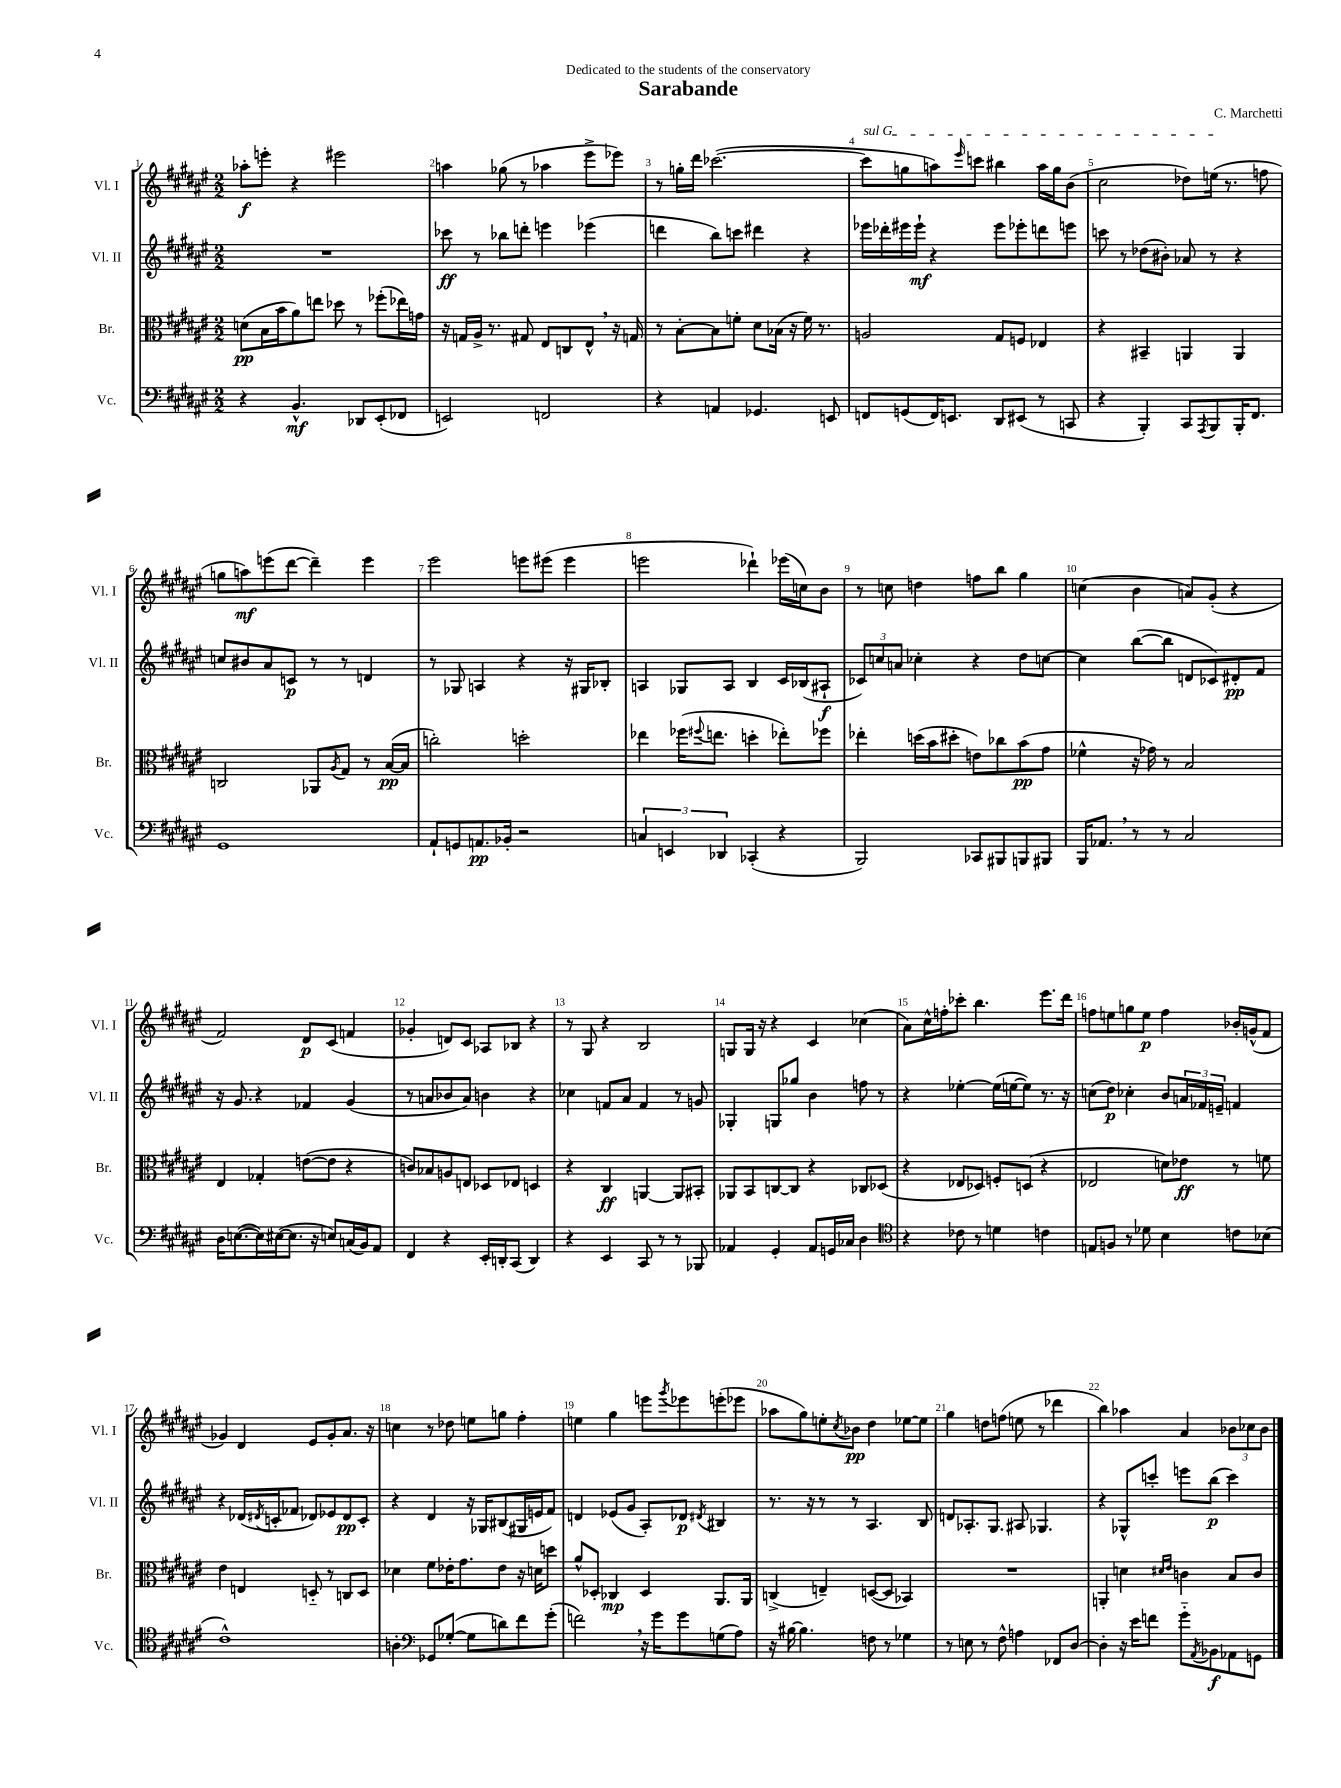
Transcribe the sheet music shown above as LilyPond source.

\header { title = "Sarabande" composer = "C. Marchetti" dedication = "Dedicated to the students of the conservatory" }
<<
\new StaffGroup <<
\new Staff = "s0" \with { instrumentName = "Vl. I" shortInstrumentName = "Vl. I" } {
    \clef treble \key fis \major \numericTimeSignature \time 2/2
    aes''8-.\f e'''8-. r4 eis'''2 |
    a''4 ges''8( r8 aes''4 eis'''8-> ees'''8) |
    r8 g''16-. dis'''16 ces'''2.~( |
    \once \override TextSpanner.bound-details.left.text = \markup { \italic "sul G" } ces'''8\startTextSpan g''8 a''8) \grace { eis'''16 } c'''8 bis''4 a''16 g''16 b'8( |
    cis''2 des''8) e''16\stopTextSpan( r8. f''8 |
    g''8 a''8\mf) e'''8( dis'''8~ dis'''4--) e'''4 |
    eis'''2 e'''8 eis'''8( eis'''4 |
    e'''2 des'''4-!) ees'''16( c''16) b'8 |
    r8 c''8 d''4 f''8 b''8 gis''4 |
    c''4( b'4 a'8) gis'8-.( r4 |
    fis'2) dis'8\p cis'8( f'4 |
    ges'4-. d'8) cis'8 aes8 bes8 r4 |
    r8 gis8 r4 b2 |
    g8 g16 r16 r4 cis'4 ces''4( |
    ais'8) cis''16-^ f''16-. ces'''8-. b''4. eis'''8. dis'''16 |
    f''8 e''8 g''8 e''8\p f''4 bes'16-. g'16-^( fis'8 |
    ges'4) dis'4 eis'8 ges'8-. ais'8. r16 |
    c''4 r8 des''8 e''8 g''8 fis''4-. |
    e''4 gis''4 e'''8 \acciaccatura { gis'''8 } ees'''8 e'''8-.( ees'''8 |
    aes''8 gis''8) e''8-. \acciaccatura { cis''8 } bes'8\pp dis''4 ees''8~ ees''8 |
    gis''4 d''8 f''8( e''8 r8 des'''4 |
    b''4) aes''4 ais'4 \tuplet 3/2 { bes'8 ces''8 bes'8 } \bar "|." |
}
\new Staff = "s1" \with { instrumentName = "Vl. II" shortInstrumentName = "Vl. II" } {
    \clef treble \key fis \major \numericTimeSignature \time 2/2
    R1 |
    ces'''8\ff r8 bes''8 d'''8-. e'''4 ees'''4( |
    d'''4 b''8) c'''8 dis'''4 r4 |
    ees'''16 des'''16-. eis'''16 eis'''16-!\mf r4 eis'''8 ees'''8-. d'''8 e'''8 |
    c'''8 r8 des''8( bis'8-.) aes'8 r8 r4 |
    c''8 bis'8 ais'8 c'8\p r8 r8 d'4 |
    r8 ges8 a4 r4 r16 gis16 bes8-. |
    a4 ges8 a8 b4 cis'16 bes16( ais8-!\f |
    \tuplet 3/2 { ces'8) c''8 a'8 } ces''4-. r4 dis''8 c''8~ |
    c''4 b''8~( b''8 d'8 ces'8) dis'8-.\pp fis'8 |
    r16 gis'8. r4 fes'4 gis'4( |
    r8 a'8 bes'8 a'8) b'4 r4 |
    ces''4 f'8 ais'8 f'4 r8 g'8 |
    ges4-. g8 ges''8 b'4 f''8 r8 |
    r4 ees''4~-. ees''16( e''16~ e''8) r8. r16 |
    c''8( dis''8\p) ces''4-. b'8 \tuplet 3/2 { a'16 fes'16 e'16-- } f'4 |
    r4 des'16( \acciaccatura { dis'8 } c'16-. fes'8 des'8) ees'8 des'8\pp c'8-. |
    r4 dis'4 r16 ges16 bis8( gis16 e'16 fis'8) |
    d'4 ees'8( gis'8 ais8-.) des'8\p \acciaccatura { dis'8 } bis4 |
    r8. r16 r8 r8 ais4. b8 |
    d'8 aes8.-. gis8. ais8 ges4. |
    r4 ges8-^ c'''8-. e'''8 b''8\p( c'''4) \bar "|." |
}
\new Staff = "s2" \with { instrumentName = "Br." shortInstrumentName = "Br." } {
    \clef alto \key fis \major \numericTimeSignature \time 2/2
    d'8\pp( b16 b'16 ais'8) e''8 des''8 r8 fes''8-.( ees''16) g'16 |
    r16 g16 ais16-> r8. gis8 eis8 c8 eis8-^ \breathe r16 g16 |
    r8 b8~-. b8 f'8-. dis'8 bes16( r16 f'16) r8. |
    a2 gis8 f8 ees4 |
    r4 bis,4-- a,4 a,4 |
    c2 aes,8 \acciaccatura { ais8 } gis8 r8 b16~\pp( b16 |
    c''2-.) d''2-. |
    ees''4 fes''16( \appoggiatura { fis''8 } e''8. d''4-. ees''8-.) fes''8 |
    ees''4-. d''16( b'16 dis''8-. e'8) ces''8 b'8\pp( gis'8 |
    fes'4-^ r16 ges'16) r8 b2 |
    eis4 ges4-. e'8~( e'8 r4 |
    c'8) bes8 a8 e8 des8 ees8 d4 |
    r4 cis4\ff a,4~ a,8 bis,8-. |
    aes,8 b,8 c8~ c8 r4 ces8 des8( |
    r4 ees8 des8) f8-. d8( r4 |
    ees2 d'8) ees'8\ff r8 f'8 |
    eis'4 e4 d8-_ r8 c8 d8 |
    des'4 fis'8 ees'16-. gis'8. ees'8 r16 d'16 d''8 |
    ais'8-^ des8-. ces4\mp des4 ais,8. ais,16 |
    c4->( e4--) d8~( d8 bes,4) |
    R1 |
    a,4-. d'4 \grace { dis'16 eis'16 } c'4 b8 c'8 \bar "|." |
}
\new Staff = "s3" \with { instrumentName = "Vc." shortInstrumentName = "Vc." } {
    \clef bass \key fis \major \numericTimeSignature \time 2/2
    r4 b,4.-^\mf des,8 eis,8-.( fes,8 |
    e,2) f,2 |
    r4 a,4 ges,4. e,8 |
    f,8 g,8( f,16) e,8. dis,8 eis,8( r8 c,8 |
    r4 b,,4-.) cis,8 \acciaccatura { ais,,8 } b,,8 b,,16-. fis,8. |
    gis,1 |
    ais,8-! g,8 a,8.\pp bes,16-. r2 |
    \tuplet 3/2 { c4 e,4 des,4 } ces,4-.( r4 |
    b,,2) ces,8 bis,,8 b,,8 bis,,8 |
    b,,16 aes,8. \breathe r8 r8 cis2 |
    dis16 e8.~( e16) eis16~( eis8. r16 e8) c16( b,16) ais,8 |
    fis,4 r4 eis,16-. d,16-. cis,8( d,4) |
    r4 eis,4 cis,8 r8 r8 bes,,8 |
    aes,4 gis,4-. aes,8 g,16 ces16 dis4 |
    \clef tenor r4 ces'8 r8 d'4 c'4 |
    e8 f8 r8 des'8 b4 c'8 bes8( |
    cis'1-^) |
    a4-. \clef bass ges,8 ges8~-.( ges8 d'8) fis'8 gis'8-.( |
    f'2) \breathe r16 gis'16 gis'8 g8( ais8) |
    r16 bis16~ bis4. f8 r8 ges4 |
    r8 e8 r8 fis8-^ a4 fes,8 dis8~ |
    dis4-. r16 eis'16 f'8 gis'8-_ \acciaccatura { ais,8 } bes,8\f aes,8 g,8 \bar "|." |
}
>>
>>
\layout { \context { \Score \override BarNumber.break-visibility = ##(#f #t #t) barNumberVisibility = #all-bar-numbers-visible } }
